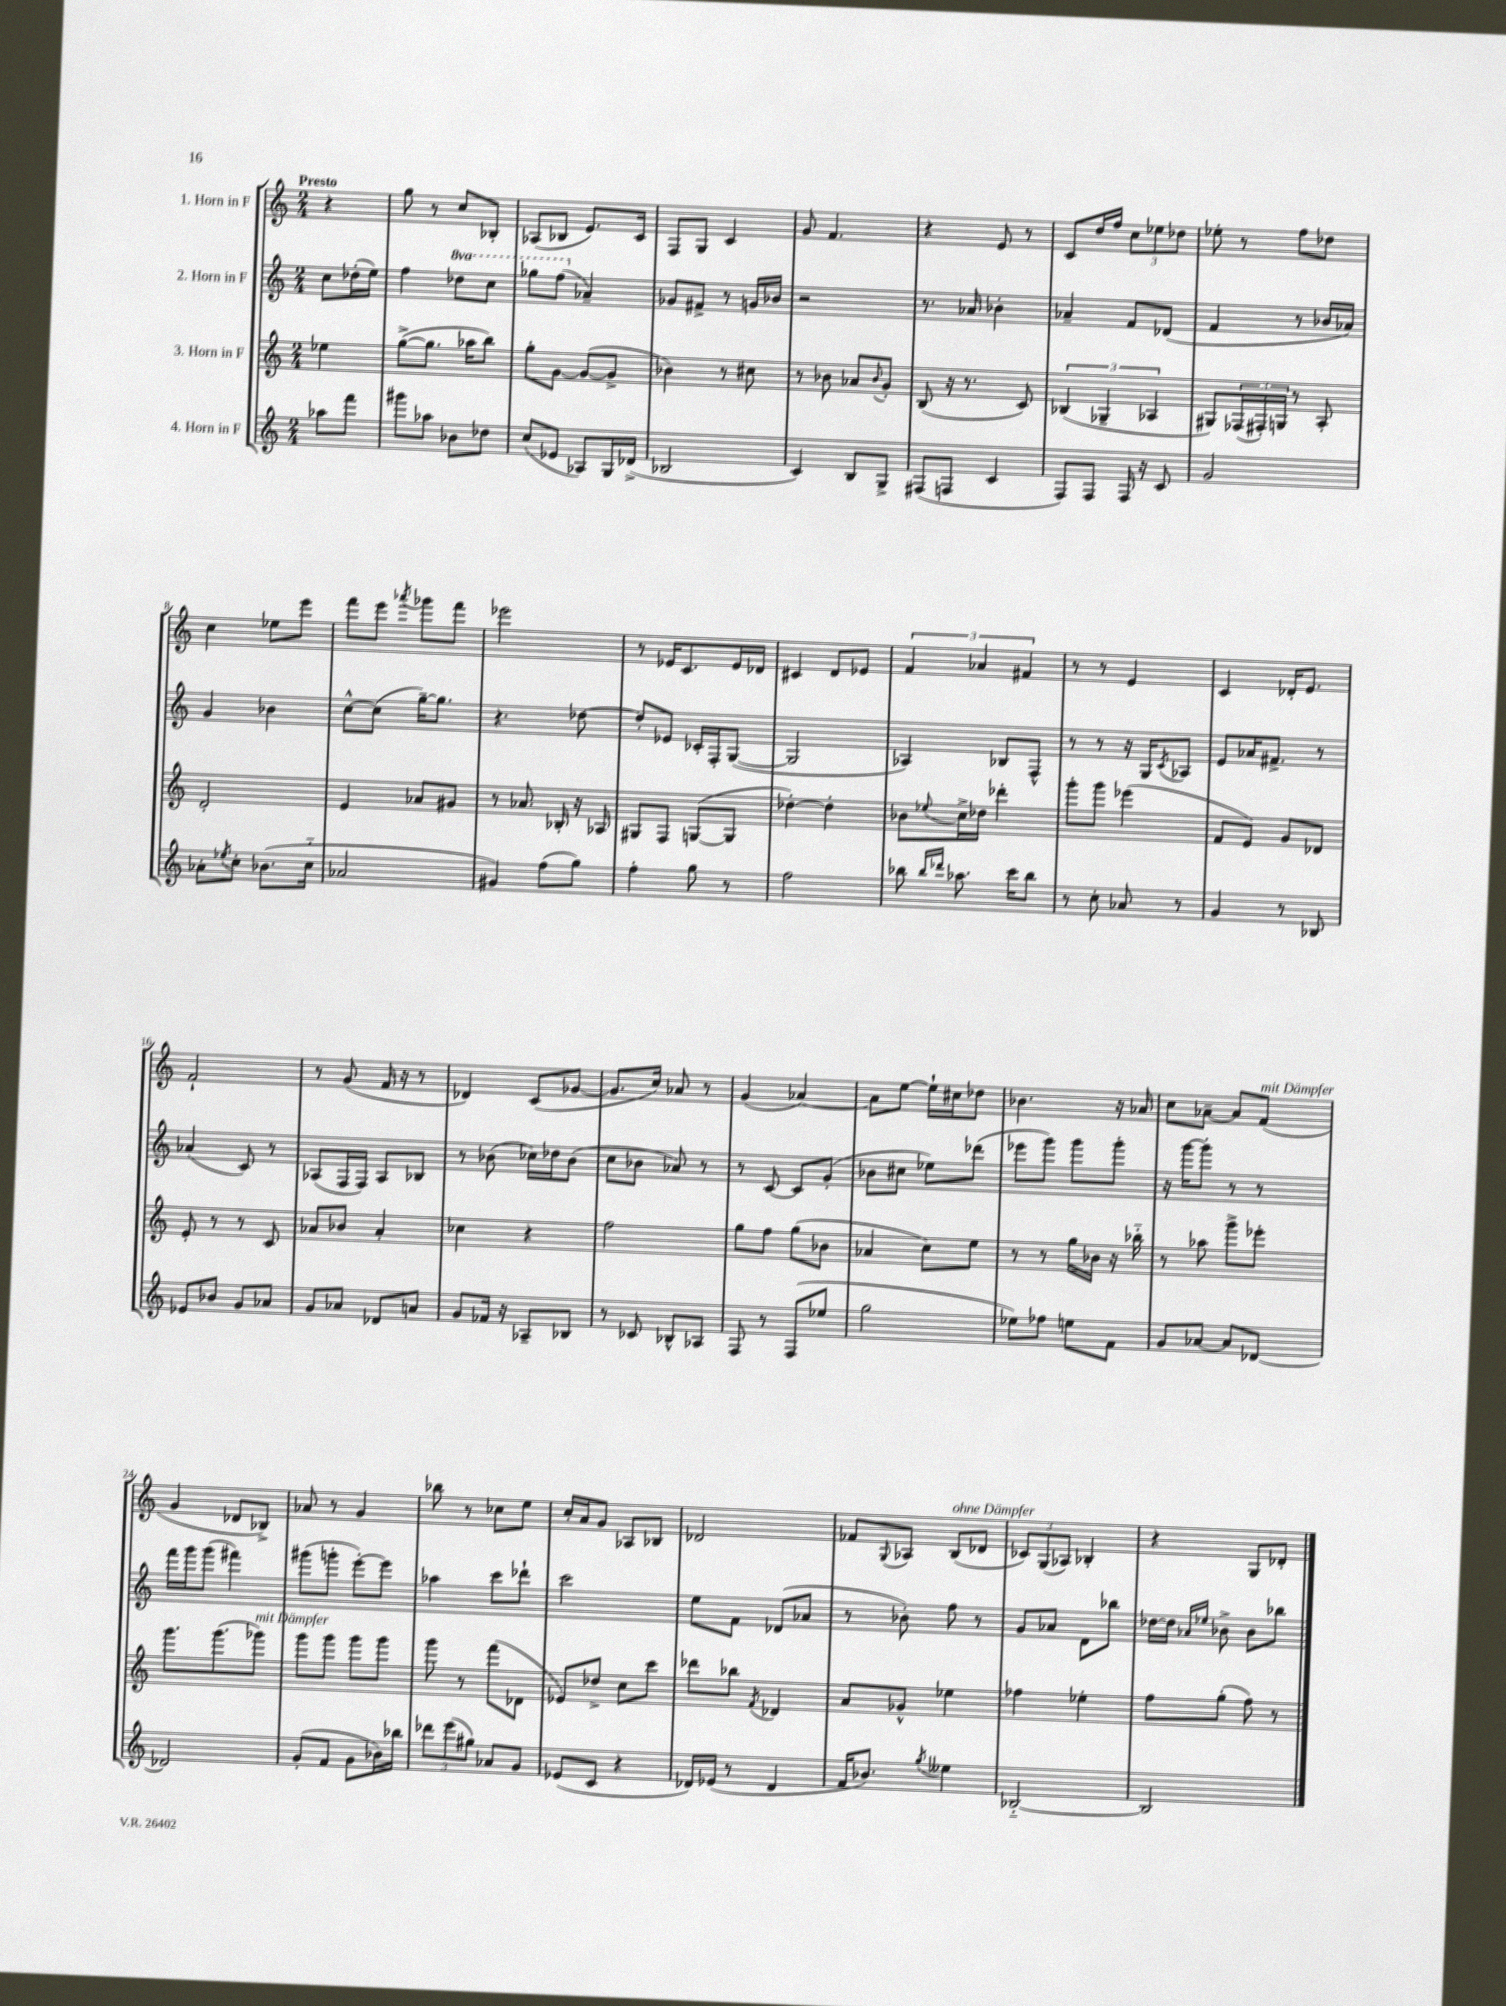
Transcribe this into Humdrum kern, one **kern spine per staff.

**kern	**kern	**kern	**kern
*part4	*part3	*part2	*part1
*staff4	*staff3	*staff2	*staff1
*I"4. Horn in F	*I"3. Horn in F	*I"2. Horn in F	*I"1. Horn in F
*clefG2	*clefG2	*clefG2	*clefG2
*k[]	*k[]	*k[]	*k[]
*M2/4	*M2/4	*M2/4	*M2/4
=	=	=	=
!	!	!	!LO:TX:a:B:t=Presto
8aa-X\L	4ee-X\	8cc\L	4r
8fff\J	.	(16dd-X'\L	.
.	.	16ee\JJ)	.
=1	=1	=1	=1
8ggg#X\L	([8gg^\L	4ff\	8gg\
8aa-X\J	8.gg\J]	.	8r
*	*	*8va	*
8b-X\L	.	8ddd-X\L	8cc/L
.	16aa-X\KL	.	.
8dd-X\J	8bb\J)	8ccc\J	8B-X'/J
=2	=2	=2	=2
(8cc/L	8gg'\L	8ggg-X\L	(8A-X/L
8e-X/J	[8g\J	(8fff\J	8B-X/J
*	*	*X8va	*
8A-X/L)	(8g/L_	4a-X~/)	8.e/L)
16G/L	8g^/J]	.	.
(16d-X^/JJ	.	.	16c/Jk
=3	=3	=3	=3
2B-X/	4b-X\)	8g-X/L	8F/L
.	.	8f#X^/J	8G/J
.	8r	8r	4c/
.	8cc#X\	16gn/LL	.
.	.	16b-X/JJ	.
=4	=4	=4	=4
4c/)	8r	2r	8g/
.	8b-X\	.	4.f/
8B/L	8a-X/L	.	.
.	8qqb-/	.	.
8G^/J	8g'/J	.	.
=5	=5	=5	=5
(8F#X/L	(8B/	8.r	4r
8Fn/J	16r	.	.
.	8.r	16a-X/	.
4c/	.	4b-X'\	8e/
.	8c/)	.	8r
=6	=6	=6	=6
8F/L)	(6B-X/	4a-X~/	8c/L
8F/J	.	.	16dd/L
.	6G-X~/	.	.
.	.	.	16ff/JJ
16F/	.	8f/L	12cc\L
16r	.	.	.
.	6A-X/	.	12ee-X\
8c/	.	(8d-X/J	.
.	.	.	12dd-X\J
=7	=7	=7	=7
2g/	8G#X/L)	4f/	8ee-X'\
.	(24F-X/L	.	8r
.	24F#X'/)	.	.
.	24Gn/JJ	.	.
.	8r	8r	8ff\L
.	8A'/	16b-X/LL	8dd-X\J
.	.	16a-X/JJ)	.
!!LO:LB:g=z
=8	=8	=8	=8
8a-X'\L	2d'/	4g/	4cc\
8qee-X/	.	.	.
8cc'\J	.	.	.
(8.b-X\L	.	4b-X\	8ee-X\L
.	.	.	8eee\J
16cc\Jk	.	.	.
=9	=9	=9	=9
2a-X/	4e/	[8cc^^\L	8fff\L
.	.	(8cc\J]	8eee\J
.	.	.	8qaaa-X/
.	8a-X/L	[16gg~\KL)	8ggg-X\L
.	.	8.gg\J]	.
.	8g#X/J	.	8fff\J
=10	=10	=10	=10
4g#X/)	8r	4.r	2eee-X\
.	8.a-X/	.	.
(8ff\L	.	.	.
.	16B-X'/	.	.
8gg\J)	16r	[8dd-X\	.
.	16A-X/	.	.
=11	=11	=11	=11
4ff'\	8G#X/L	8dd-'/L]	8r
.	8F/J	8e-X/J	16e-X/KL
.	.	.	8.c/
8gg\	([8Gn/L	16c-X'/LL	.
.	.	16F'/J	.
8r	8G/J]	([8G/J	16e-/L
.	.	.	16d-X/JJ
=12	=12	=12	=12
2ff\	[4dd-X'\)	2G/]	4c#X/
.	4dd-'\]	.	8d/L
.	.	.	8e-X/J
=13	=13	=13	=13
8bb-X\	8b-X\L	4A-X/)	6f/
16qqbb-/LL	.	.	.
16qqddd-X/JJ	8qqee-X/	.	.
8.aa-X\	16cc^\L	.	.
.	.	.	6a-X/
.	16dd-X\JJ	.	.
.	4ddd-X'\	8B-X/L	.
16ccc\KL	.	.	.
.	.	.	6f#X/
8bb-\J	.	8F^^/J	.
=14	=14	=14	=14
8r	8ggg'\L	8r	8r
8cc'\	8ggg\J	8r	8r
8a-X/	(4eee-X\	16r	4e/
.	.	16G/KL	.
.	.	8qc/	.
8r	.	8A-X/J	.
=15	=15	=15	=15
4g/	8f/L	8e/L	4c/
.	8e/J)	16a-X/K	.
.	.	8.f#X^/J	.
8r	8g/L	.	16d-X'/KL
.	.	.	8.e/J
8B-X/	8d-X/J	8r	.
!!LO:LB:g=z
=16	=16	=16	=16
8e-X/L	8e'/	(4a-X/	2f`/
8b-X/J	8r	.	.
8g/L	8r	8c/)	.
8a-X/J	8c/	8r	.
=17	=17	=17	=17
8g/L	8a-X/L	(8A-X/L	8r
8a-X/J	8b-X/J	16F/L	(8g/
.	.	16F/JJ)	.
8d-X/L	4a-'/	8A-/L	16f/
.	.	.	16r
8an/J	.	8B-X/J	8r
=18	=18	=18	=18
8g/L	4cc-X\	8r	4d-X/)
16f-X/Jk	.	(8b-X\	.
16r	.	.	.
8A-X~/L	4r	16cc-X\LL)	(8c/L
.	.	16dd-X\J	.
8B-X/J	.	(8b-\J	[8g-X/J
=19	=19	=19	=19
8r	2ff\	8cc\L	8.g-/L]
8c-X/	.	8b-X\J	.
.	.	.	16cc/Jk)
8B-X^^/L	.	8a-X/)	8a-X/
8A-X/J	.	8r	8r
=20	=20	=20	=20
8F/	8gg\L	8r	(4g/
8r	8ff\J	[8c/	.
(8F/L	(8gg\L	8c/L]	[4a-X/)
8ee-X/J	8b-X\J	(8g'/J	.
=21	=21	=21	=21
2gg\	4a-X/	8b-X\L	8a-\L]
.	.	8cc#X\J	[8ee\J
.	8cc\L)	8ee-X\L)	16ee`\LL]
.	.	.	16cc#X\J
.	8ee\J	(8ddd-X\J	8dd-X\J
=22	=22	=22	=22
8ee-X\L)	8r	8eee-X\L	4.b-X\
8ff-X\J	8r	8ggg\J)	.
8een\L	16gg\LL	8ggg\L	.
.	16b-X\JJ	.	.
8f\J	16r	8ggg'\J	16r
.	16bb-X\	.	16a-X/
=23	=23	=23	=23
8g/L	8r	16r	8cc\L
.	.	[16ggg\KL	.
[8a-X/J	8aa-X\	8ggg'\J]	[8a-X~\J
8a-/L]	8ggg^\L	8r	8a-/L]
!	!	!	!LO:TX:a:i:t=mit Dämpfer
[8d-X/J	8eee-X'\J	8r	(8f/J
!!LO:LB:g=z
=24	=24	=24	=24
2d-X/]	8.ggg\L	16fff\LL	4g/
.	.	16ggg\J	.
.	.	(8ggg\J	.
.	(8.ggg\	.	.
.	.	4fff#X\)	8d-X/L
!	!LO:TX:a:i:t=mit Dämpfer	!	!
.	8ggg-X\J)	.	8B-X^/J)
=25	=25	=25	=25
(8g'/L	8ggg\L	(8ggg#X\L	8a-X/
8f/J	8ggg\J	8gggn'\J	8r
8g\L	8ggg\L	[8eee'\L)	4g/
16b-X\L)	8ggg\J	8eee\J]	.
16bb-X\JJ	.	.	.
=26	=26	=26	=26
12ddd-X\L	8ggg\	4aa-X\	8bb-X\
(12eee\	.	.	.
.	8r	.	8r
12gg#X\J)	.	.	.
8a-X/L	(8fff\L	8ccc\L	8cc-X\L
8g/J	8d-X\J	8ddd-X`\J	8ee\J
=27	=27	=27	=27
(8e-X/L	8e-X/L)	2ccc\	16cc'/LL
.	.	.	16a/J
8c/J	8dd-X^/J	.	8g/J
4r	8cc\L	.	8A-X/L
.	8ccc\J	.	8B-X/J
=28	=28	=28	=28
16d-X/LL)	8ddd-X\L	8ee\L	2d-X/
(16e-X/JJ	.	.	.
8r	8bb-X\J	8f\J	.
.	8qf/	.	.
4d-/	4d-X/	(8d-X/L	.
.	.	8a-X/J	.
=29	=29	=29	=29
16f/KL	8a/L	8r	8f-X/L
8.b-X/J)	.	.	.
.	.	.	8qqG/
.	8g-X^^/J	8b-X'\)	8A-X/J
8qgg/	.	.	.
!	!	!	!LO:TX:a:i:t=ohne Dämpfer
4ee--X\	4ee-X\	8ff\	(8B/L
.	.	8r	8d-X/J
=30	=30	=30	=30
[2B-X/	4ff-X\	8g/L	12c-X/L)
.	.	.	(12G/
.	.	8a-X/J	.
.	.	.	12A-X/J)
.	4ee-X'\	8d\L	4B-X'/
.	.	8bb-X\J	.
=31	=31	=31	=31
2B-/]	8ff\L	[16dd-X\LL	4r
.	.	16dd-\JJ]	.
.	.	16qqa-X/LL	.
.	.	16qqee-X/JJ	.
.	(8gg'\J	8b-X^\	.
.	8ff\)	8b-\L	8G/L
.	8r	8bb-X\J	8d-X'/J
==	==	==	==
*-	*-	*-	*-
